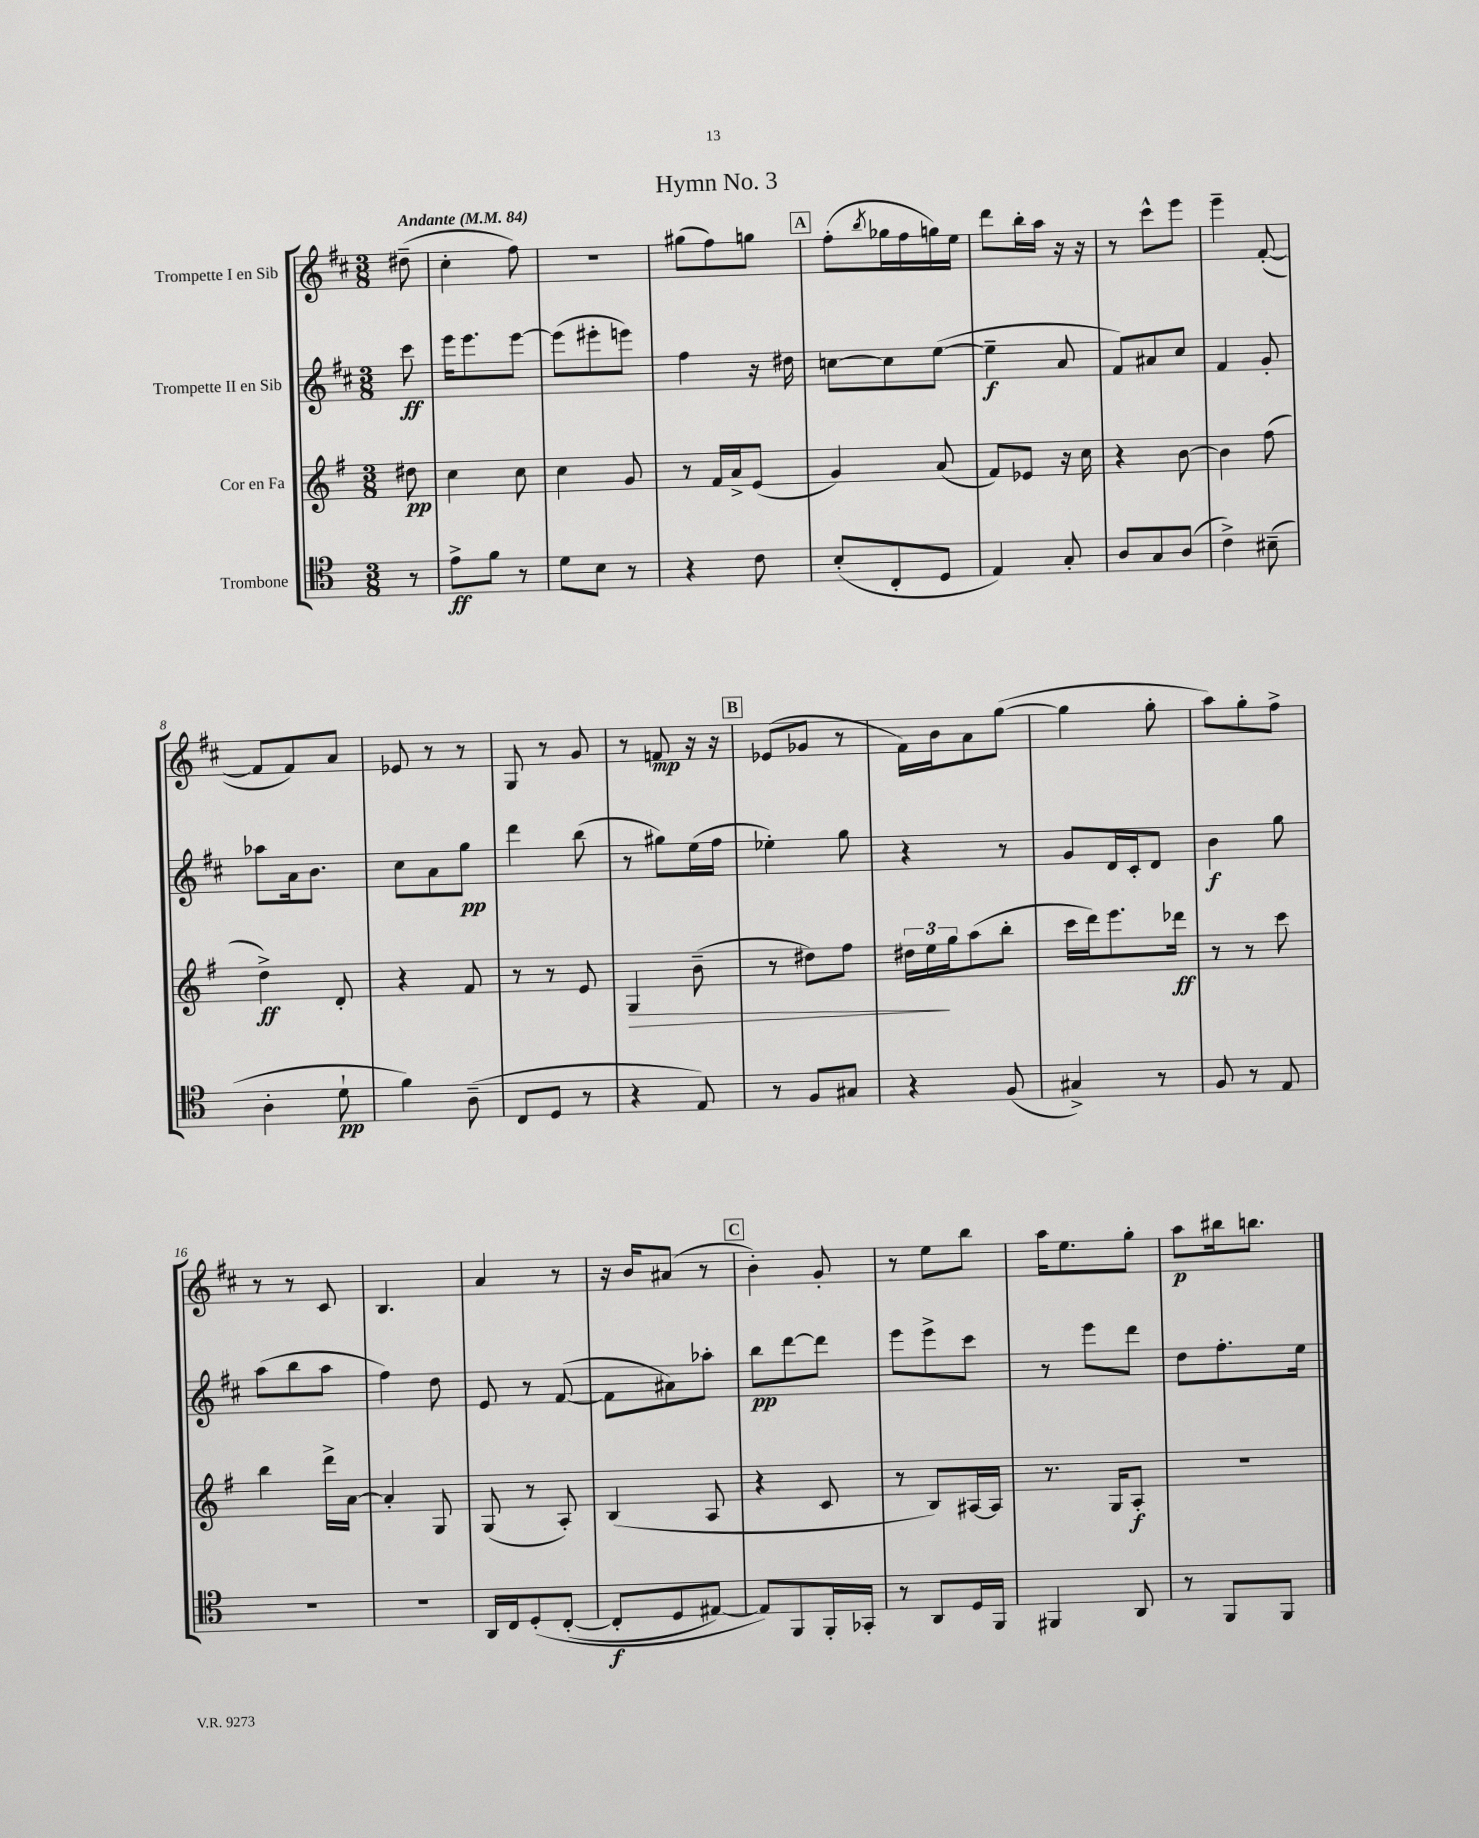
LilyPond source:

\header { title = "Hymn No. 3" }
<<
\new StaffGroup <<
\new Staff = "s0" \with { instrumentName = "Trompette I en Sib" } {
    \clef treble \key d \major \numericTimeSignature \time 3/8 \partial 8 \tempo "Andante" 4 = 84
    dis''8--( |
    cis''4-. fis''8) |
    R4. |
    gis''8( fis''8) g''8 |
    \mark \markup { \box "A" } fis''8-.( \acciaccatura { b''8 } ges''16 fis''16 g''16) e''16 |
    d'''8 b''16-. a''16 r16 r16 |
    r8 cis'''8-^ e'''8 |
    e'''4-- fis'8~-.( |
    fis'8 fis'8) a'8 |
    ees'8 r8 r8 |
    g8 r8 g'8 |
    r8 f'8\mp r16 r16 |
    \mark \markup { \box "B" } ees'8( ges'8 r8 |
    fis'16) b'16 a'8 g''8~( |
    g''4 g''8-. |
    a''8) g''8-. fis''8-> |
    r8 r8 cis'8 |
    b4. |
    a'4 r8 |
    r16 b'16 ais'8( r8 |
    \mark \markup { \box "C" } b'4-.) g'8-. |
    r8 e''8 b''8 |
    a''16 e''8. g''8-. |
    a''8\p bis''16 b''8. \bar "|." |
}
\new Staff = "s1" \with { instrumentName = "Trompette II en Sib" } {
    \clef treble \key d \major \numericTimeSignature \time 3/8 \partial 8
    cis'''8\ff |
    e'''16 e'''8. e'''8~ |
    e'''8( eis'''8-. e'''8) |
    fis''4 r16 dis''16 |
    \mark \markup { \box "A" } c''8~ c''8 e''8~( |
    e''4--\f a'8 |
    fis'8) ais'8 cis''8 |
    fis'4 g'8-. |
    aes''8 a'16 b'8. |
    cis''8 a'8 g''8\pp |
    d'''4 b''8( |
    r8 gis''8) e''16( fis''16 |
    \mark \markup { \box "B" } ees''4-.) g''8 |
    r4 r8 |
    g'8 d'16 cis'16-. d'8 |
    b'4\f g''8 |
    a''8( b''8 a''8 |
    fis''4) d''8 |
    e'8 r8 fis'8~( |
    fis'8 ais'8) aes''8-. |
    \mark \markup { \box "C" } b''8\pp d'''8~ d'''8 |
    e'''8 e'''8-> cis'''8 |
    r8 e'''8 d'''8 |
    d''8 fis''8.-. e''16 \bar "|." |
}
\new Staff = "s2" \with { instrumentName = "Cor en Fa" } {
    \clef treble \key g \major \numericTimeSignature \time 3/8 \partial 8
    dis''8\pp |
    c''4 c''8 |
    c''4 g'8 |
    r8 fis'16 a'16-> e'8( |
    \mark \markup { \box "A" } g'4) a'8( |
    fis'8) ees'8 r16 c''16 |
    r4 b'8~ |
    b'4 fis''8( |
    d''4->\ff) d'8-. |
    r4 fis'8 |
    r8 r8 e'8 |
    g4\> b'8--( |
    \mark \markup { \box "B" } r8 dis''8) fis''8 |
    \tuplet 3/2 { dis''16 e''16\! g''16 } a''8( b''8-. |
    c'''16 d'''16) e'''8. des'''16\ff |
    r8 r8 c'''8 |
    b''4 d'''16-> a'16~ |
    a'4-. g8 |
    g8( r8 a8-.) |
    b4( a8 |
    \mark \markup { \box "C" } r4 c'8 |
    r8 b8) ais16~ ais16 |
    r8. g16 a8-.\f |
    R4. \bar "|." |
}
\new Staff = "s3" \with { instrumentName = "Trombone" } {
    \clef tenor \key c \major \numericTimeSignature \time 3/8 \partial 8
    r8 |
    e'8->\ff f'8 r8 |
    d'8 b8 r8 |
    r4 c'8 |
    \mark \markup { \box "A" } b8-.( c8-. d8 |
    e4) g8-. |
    a8 g8 a8( |
    c'4->) bis8--( |
    a4-. d'8-!\pp |
    f'4) a8--( |
    c8 d8 r8 |
    r4 e8) |
    \mark \markup { \box "B" } r8 f8 gis8 |
    r4 f8( |
    gis4->) r8 |
    f8 r8 e8 |
    R4. |
    R4. |
    a,16 c16 d8-.\( c8~-.( |
    c8-.\f d8 eis8~) |
    \mark \markup { \box "C" } eis8\) f,8 f,16-. ges,16-. |
    r8 a,8 d16 f,16 |
    fis,4 a,8 |
    r8 f,8 f,8 \bar "|." |
}
>>
>>
